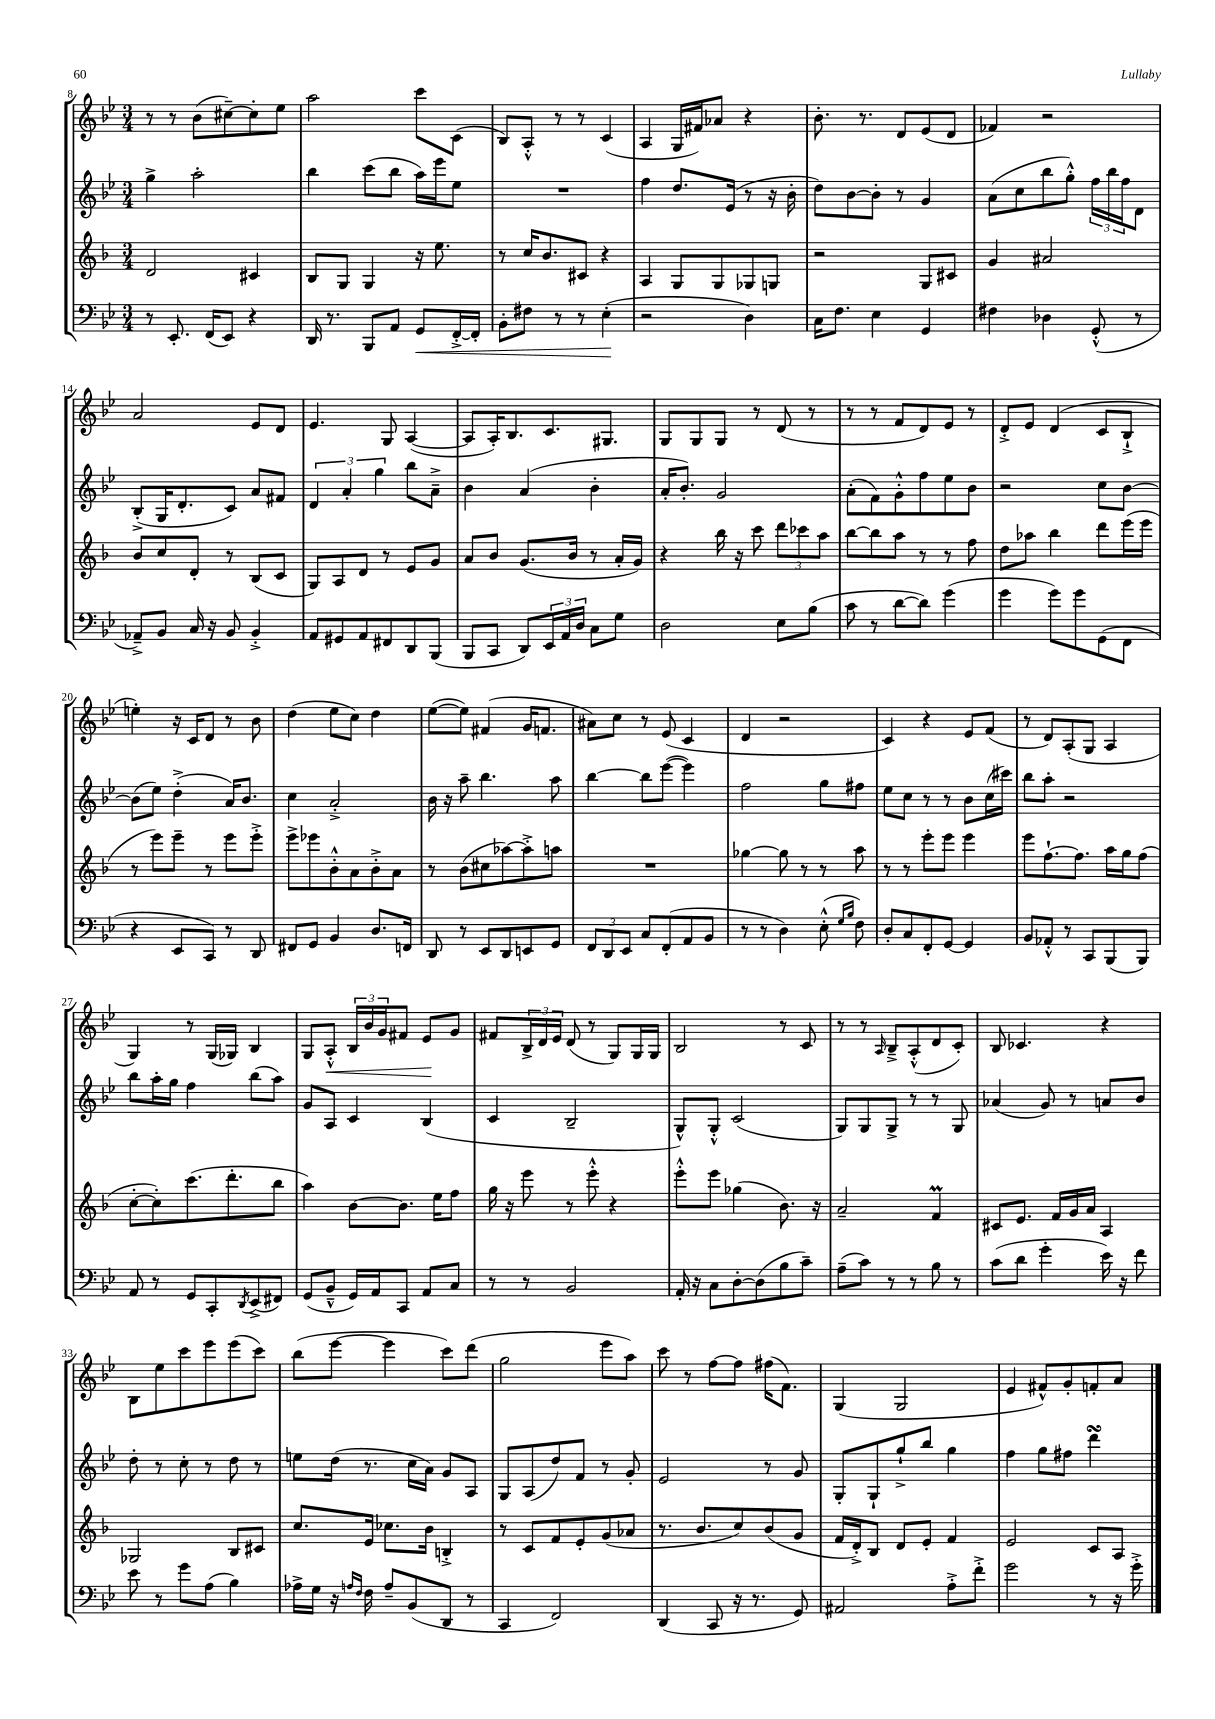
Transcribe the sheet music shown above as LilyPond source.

<<
\new StaffGroup <<
\new Staff = "s0" {
    \clef treble \key bes \major \numericTimeSignature \time 3/4
    r8 r8 bes'8( cis''8~--) cis''8-. ees''8 |
    a''2 c'''8 c'8( |
    bes8) a8-.-^ r8 r8 c'4( |
    a4 g16 fis'16) aes'8 r4 |
    bes'8.-. r8. d'8 ees'8( d'8 |
    fes'4) r2 |
    a'2 ees'8 d'8 |
    ees'4. g8 a4~( |
    a8 a16-.) bes8. c'8. gis8. |
    g8 g8 g8 r8 d'8( r8 |
    r8 r8 f'8 d'8) ees'8 r8 |
    d'8-.-> ees'8 d'4( c'8 bes8-!-> |
    e''4-.) r16 c'16 d'8 r8 bes'8 |
    d''4( ees''8 c''8) d''4 |
    ees''8~( ees''8) fis'4( g'16 f'8. |
    ais'8) c''8 r8 ees'8( c'4 |
    d'4 r2 |
    c'4) r4 ees'8 f'8( |
    r8 d'8) a8-.( g8 a4 |
    g4) r8 g16( ges16) bes4 |
    g8 a8-.-^\< \tuplet 3/2 { bes16 bes'16 g'16 } fis'8 ees'8\! g'8 |
    fis'8 \tuplet 3/2 { bes16-> d'16 ees'16 } d'8( r8 g8) g16 g16 |
    bes2 r8 c'8 |
    r8 r8 \grace { a16 } bes8---> a8-.-^( d'8 c'8-.) |
    bes8 ces'4. r4 |
    bes8 ees''8 c'''8 ees'''8 ees'''8( c'''8) |
    bes''8( ees'''8~ ees'''4 c'''8) d'''8( |
    g''2 ees'''8 a''8) |
    c'''8 r8 f''8~ f''8 fis''16( f'8.) |
    g4( g2 |
    ees'4 fis'8-^) g'8-. f'8-. a'8 \bar "|." |
}
\new Staff = "s1" {
    \clef treble \key bes \major \numericTimeSignature \time 3/4
    g''4-> a''2-. |
    bes''4 c'''8( bes''8 a''16) ees'''16 ees''8 |
    R2. |
    f''4 d''8. ees'16( r8 r16 bes'16-. |
    d''8) bes'8~ bes'8-. r8 g'4 |
    a'8( c''8 bes''8 g''8-.-^) \tuplet 3/2 { f''16 bes''16 f''16 } d'8 |
    bes8-.->( g16 d'8.-. c'8) a'8 fis'8 |
    \tuplet 3/2 { d'4 a'4-. g''4 } bes''8 a'8---> |
    bes'4 a'4( bes'4-. |
    a'16-. bes'8.-.) g'2 |
    a'8-.( f'8) g'8-.-^ f''8 ees''8 bes'8 |
    r2 c''8 bes'8~ |
    bes'8( ees''8) d''4-.->( a'16) bes'8. |
    c''4 a'2-.-> |
    bes'16 r16 a''8-- bes''4. a''8 |
    bes''4~ bes''8 ees'''8~( ees'''4) |
    f''2 g''8 fis''8 |
    ees''8 c''8 r8 r8 bes'8 c''16( cis'''16) |
    bes''8 a''8-. r2 |
    bes''8 a''16-. g''16 f''4 bes''8( a''8) |
    g'8 a8 c'4 bes4( |
    c'4 bes2-- |
    g8-^) g8-.-^ c'2( |
    g8) g8 g8-> r8 r8 g8 |
    aes'4( g'8) r8 a'8 bes'8 |
    d''8-. r8 c''8-. r8 d''8 r8 |
    e''8 d''16( r8. c''16 a'16) g'8 a8 |
    g8 a8( d''8) f'8 r8 g'8-. |
    ees'2 r8 g'8 |
    g8-. g8-! g''8-!-> bes''8 g''4 |
    f''4 g''8 fis''8 d'''4\turn \bar "|." |
}
\new Staff = "s2" {
    \clef treble \key f \major \numericTimeSignature \time 3/4
    d'2 cis'4 |
    bes8 g8 g4 r16 e''8. |
    r8 c''16 bes'8. cis'8 r4 |
    a4 g8 g8 ges8 g8 |
    r2 g8 cis'8 |
    g'4 ais'2 |
    bes'8 c''8 d'8-. r8 bes8( c'8 |
    g8) a8 d'8 r8 e'8 g'8 |
    a'8 bes'8 g'8.( bes'16 r8 a'16-. g'16) |
    r4 bes''16 r16 c'''8 \tuplet 3/2 { d'''8 ces'''8 a''8 } |
    bes''8~ bes''8 a''8 r8 r8 f''8 |
    d''8 aes''8 bes''4 d'''8 e'''16( e'''16 |
    r8 e'''8) e'''8-- r8 e'''8 e'''8-.-> |
    e'''8-> ees'''8 bes'8-.-^ a'8 bes'8-.-> a'8 |
    r8 bes'8( cis''8 aes''8~) aes''8-.-> a''8 |
    R2. |
    ges''4~ ges''8 r8 r8 a''8 |
    r8 r8 e'''8-. e'''8 e'''4 |
    e'''8 f''8.~-! f''8. a''16 g''16 f''8( |
    c''8~-. c''8-.) c'''8.( d'''8.-. bes''8 |
    a''4) bes'8~ bes'8. e''16 f''8 |
    g''16 r16 e'''8 r8 e'''8-.-^ r4 |
    e'''8-.-^ e'''8 ges''4( bes'8.) r16 |
    a'2-- f'4\prall |
    cis'8 e'8. f'16 g'16 a'16 a4 |
    ges2 bes8 cis'8 |
    c''8. e'16 ces''8. bes'16 b4-.-> |
    r8 c'8 f'8 e'8-. g'8( aes'8 |
    r8. bes'8. c''8) bes'8( g'8 |
    f'16 d'16-.->) bes8 d'8 e'8-. f'4 |
    e'2 c'8 a8 \bar "|." |
}
\new Staff = "s3" {
    \clef bass \key bes \major \numericTimeSignature \time 3/4
    r8 ees,8.-. f,16( ees,8) r4 |
    d,16 r8. bes,,8 a,8 g,8\< f,16~-.-> f,16-. |
    bes,8-. fis8 r8 r8 ees4-.\!( |
    r2 d4) |
    c16 f8. ees4 g,4 |
    fis4 des4 g,8-.-^( r8 |
    aes,8--->) bes,8 c16 r16 bes,8 bes,4-.-> |
    a,8 gis,8 a,8 fis,8 d,8 bes,,8( |
    bes,,8 c,8 d,8) \tuplet 3/2 { ees,16 a,16 d16 } c8 g8 |
    d2 ees8 bes8( |
    c'8 r8 d'8~ d'8) g'4( |
    g'4 g'8) g'8 g,8( f,8 |
    r4 ees,8 c,8) r8 d,8 |
    fis,8 g,8 bes,4 d8. f,16 |
    d,8 r8 ees,8 d,8 e,8 g,8 |
    \tuplet 3/2 { f,8 d,8 ees,8 } c8 f,8-.( a,8 bes,8 |
    r8 r8 d4) ees8-.-^( \grace { g16 bes16 } f8) |
    d8-. c8 f,8-. g,8~ g,4 |
    bes,8 aes,8-.-^ r8 c,8 bes,,8( bes,,8) |
    a,8 r8 g,8 c,8-. \acciaccatura { d,8 } ees,8->( fis,8) |
    g,8( bes,8---^ g,16) a,16 c,8 a,8 c8 |
    r8 r8 bes,2 |
    a,16-. r16 c8 d8~-. d8( bes8 c'8--) |
    a8--( c'8) r8 r8 bes8 r8 |
    c'8( d'8 g'4-. ees'16) r16 f'8 |
    ees'8 r8 g'8 a8( bes4) |
    aes16-> g16 r16 \grace { a16 f16 } f16 a8-- bes,8( d,8 r8 |
    c,4 f,2) |
    d,4( c,8 r16 r8. g,8) |
    ais,2 a8-.-> f'8-.-> |
    g'2 r8 r16 g'16-.-> \bar "|." |
}
>>
>>
\layout { \context { \Score currentBarNumber = #8 } }
